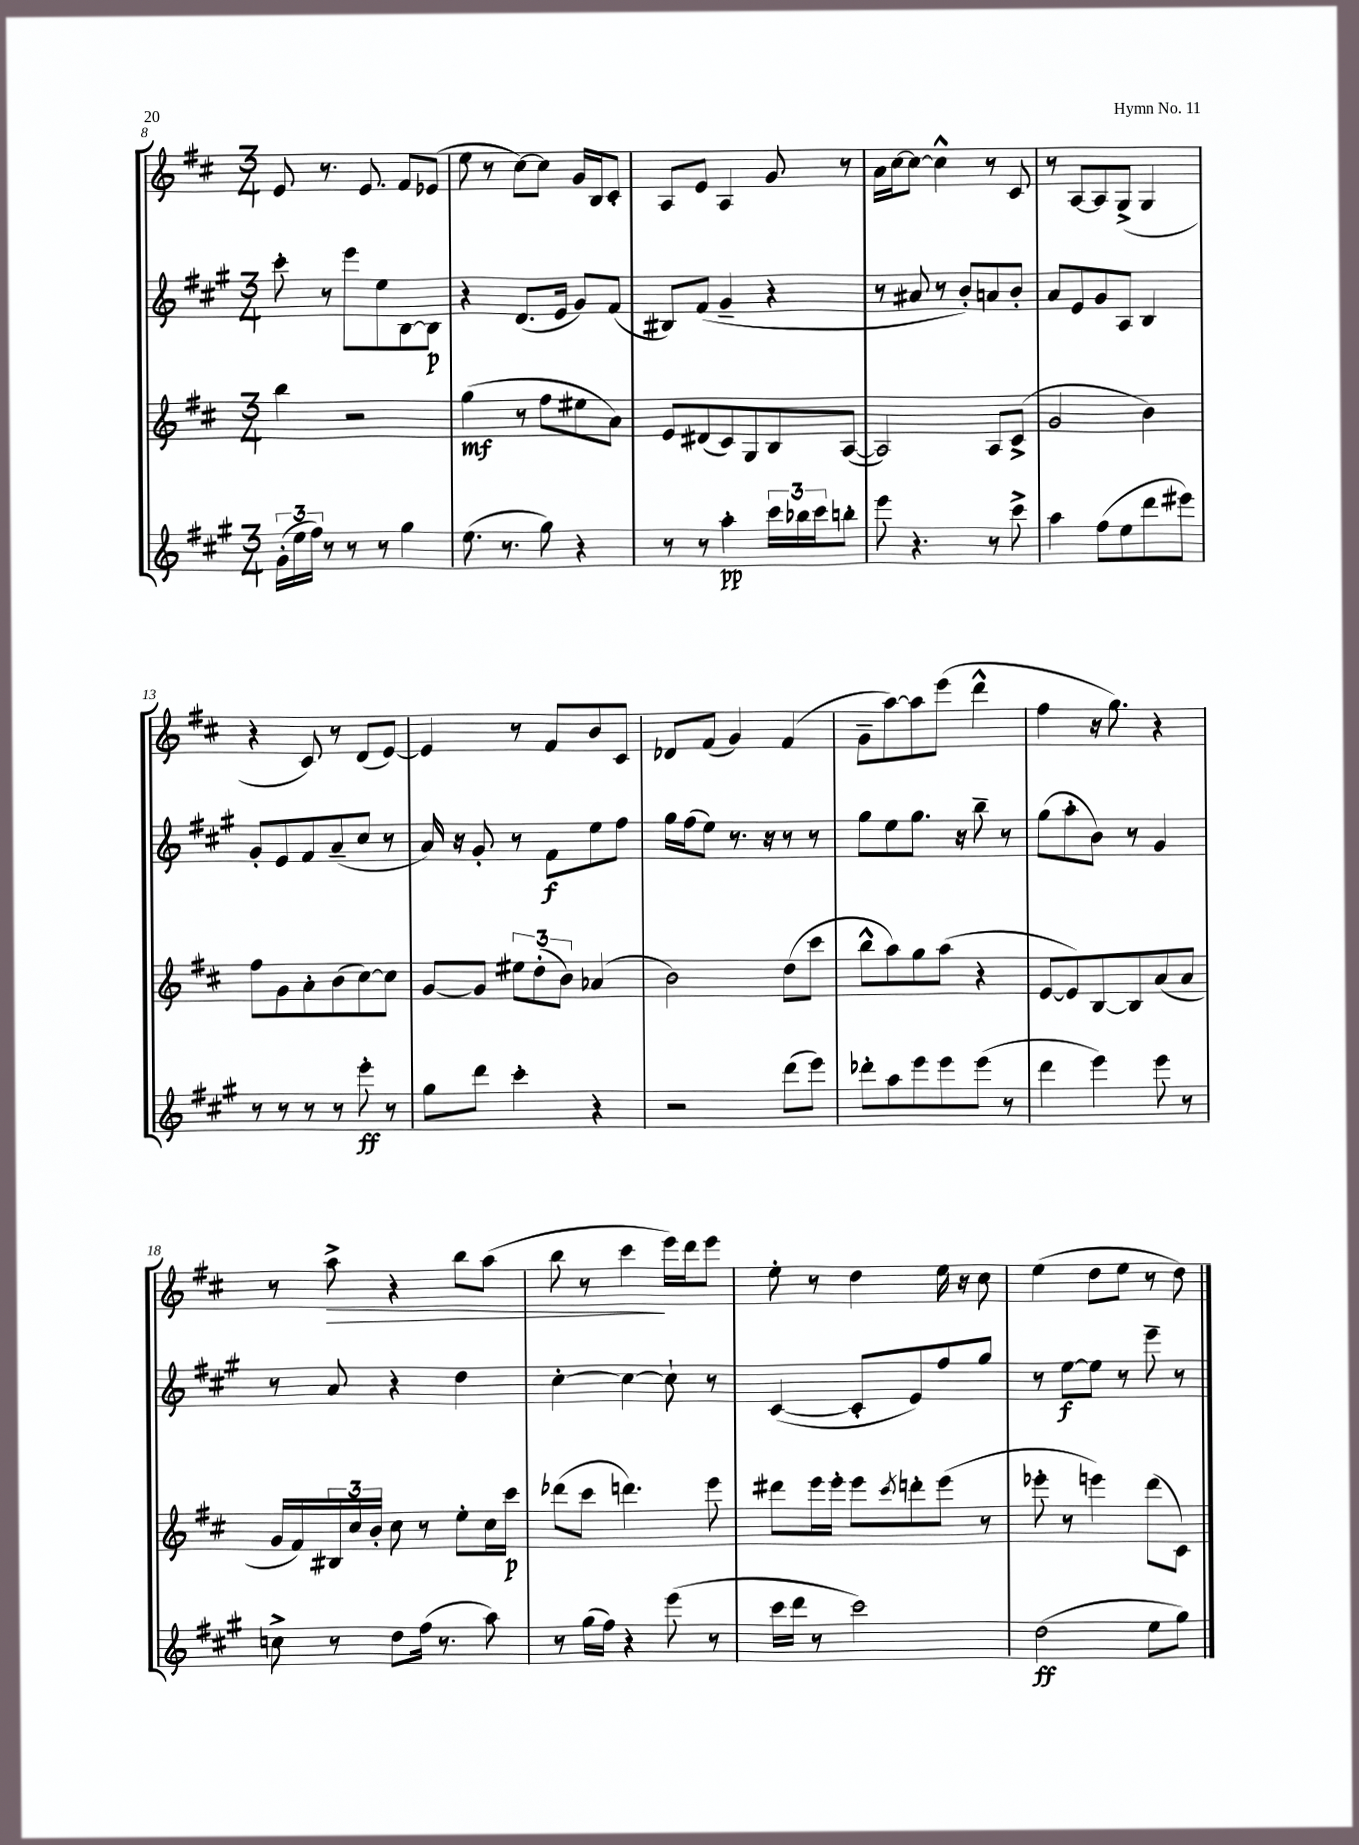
<<
\new StaffGroup <<
\new Staff = "s0" {
    \clef treble \key d \major \numericTimeSignature \time 3/4
    e'8 r8. e'8. fis'8 ees'8( |
    e''8 r8 cis''8~) cis''8 g'16 b16 cis'8-. |
    a8 e'8 a4 g'8 r8 |
    a'16 cis''16~ cis''8~ cis''4-^ r8 cis'8 |
    r8 a8~ a8 g8->( g4 |
    r4 cis'8) r8 d'8( e'8~) |
    e'4 r8 fis'8 b'8 cis'8 |
    des'8 fis'8( g'4) fis'4( |
    g'8-- a''8~) a''8 e'''8( d'''4-^ |
    fis''4 r16 g''8.) r4 |
    r8 a''8->\> r4 b''8 a''8( |
    b''8 r8 cis'''4\! e'''16) d'''16 e'''8 |
    e''8-. r8 d''4 e''16 r16 cis''8 |
    e''4( d''8 e''8 r8 d''8) \bar "|." |
}
\new Staff = "s1" {
    \clef treble \key a \major \numericTimeSignature \time 3/4
    cis'''8-. r8 e'''8 e''8 b8~ b8\p |
    r4 d'8.( e'16 gis'8) fis'8( |
    bis8) fis'8( gis'4-- r4 |
    r8 ais'8 r8 b'8-.) a'8 b'8-. |
    a'8 e'8 gis'8 a8 b4 |
    gis'8-. e'8 fis'8 a'8--( cis''8 r8 |
    a'16) r16 gis'8-. r8 fis'8\f e''8 fis''8 |
    gis''16 fis''16( e''8) r8. r16 r8 r8 |
    gis''8 e''8 gis''8. r16 b''8-- r8 |
    gis''8( a''8-. b'8) r8 gis'4 |
    r8 a'8 r4 d''4 |
    cis''4~-. cis''4~ cis''8-! r8 |
    cis'4~( cis'8-. e'8) fis''8 gis''8 |
    r8 e''8~\f e''8 r8 e'''8-- r8 \bar "|." |
}
\new Staff = "s2" {
    \clef treble \key d \major \numericTimeSignature \time 3/4
    b''4 r2 |
    g''4\mf( r8 fis''8 eis''8 a'8) |
    e'8 dis'8( cis'8) g8 b8 a8~( |
    a2) a8 cis'8->( |
    g'2 b'4) |
    fis''8 g'8 a'8-. b'8( cis''8~) cis''8 |
    g'8~ g'8 \tuplet 3/2 { eis''8 d''8-.( b'8) } aes'4( |
    b'2) d''8( cis'''8 |
    b''8-^ a''8) g''8 a''8( r4 |
    e'8~ e'8) b8~ b8 a'8( a'8 |
    g'16 fis'16) \tuplet 3/2 { bis16 cis''16 b'16-. } cis''8 r8 e''8-. cis''16 cis'''16\p |
    des'''8( cis'''8 d'''4.) e'''8 |
    dis'''8 e'''16 e'''16-. e'''8 \acciaccatura { cis'''8 } d'''8-. e'''8( r8 |
    ees'''8-. r8 e'''4) d'''8( cis'8) \bar "|." |
}
\new Staff = "s3" {
    \clef treble \key a \major \numericTimeSignature \time 3/4
    \tuplet 3/2 { gis'16-.( e''16 fis''16) } r8 r8 r8 gis''4 |
    e''8.( r8. gis''8) r4 |
    r8 r8 a''4-.\pp \tuplet 3/2 { cis'''16 bes''16 cis'''16 } b''8-. |
    e'''8 r4. r8 cis'''8-> |
    a''4 fis''8( e''8 d'''8 eis'''8) |
    r8 r8 r8 r8 e'''8-.\ff r8 |
    gis''8 d'''8 cis'''4-. r4 |
    r2 d'''8( e'''8) |
    des'''8-. a''8 e'''8 e'''8 e'''8( r8 |
    d'''4 e'''4) e'''8 r8 |
    c''8-> r8 d''8 fis''16( r8. a''8) |
    r8 gis''16( fis''16) r4 e'''8( r8 |
    cis'''16 d'''16 r8 cis'''2) |
    d''2\ff( e''8 gis''8) \bar "|." |
}
>>
>>
\layout { \context { \Score currentBarNumber = #8 } }
